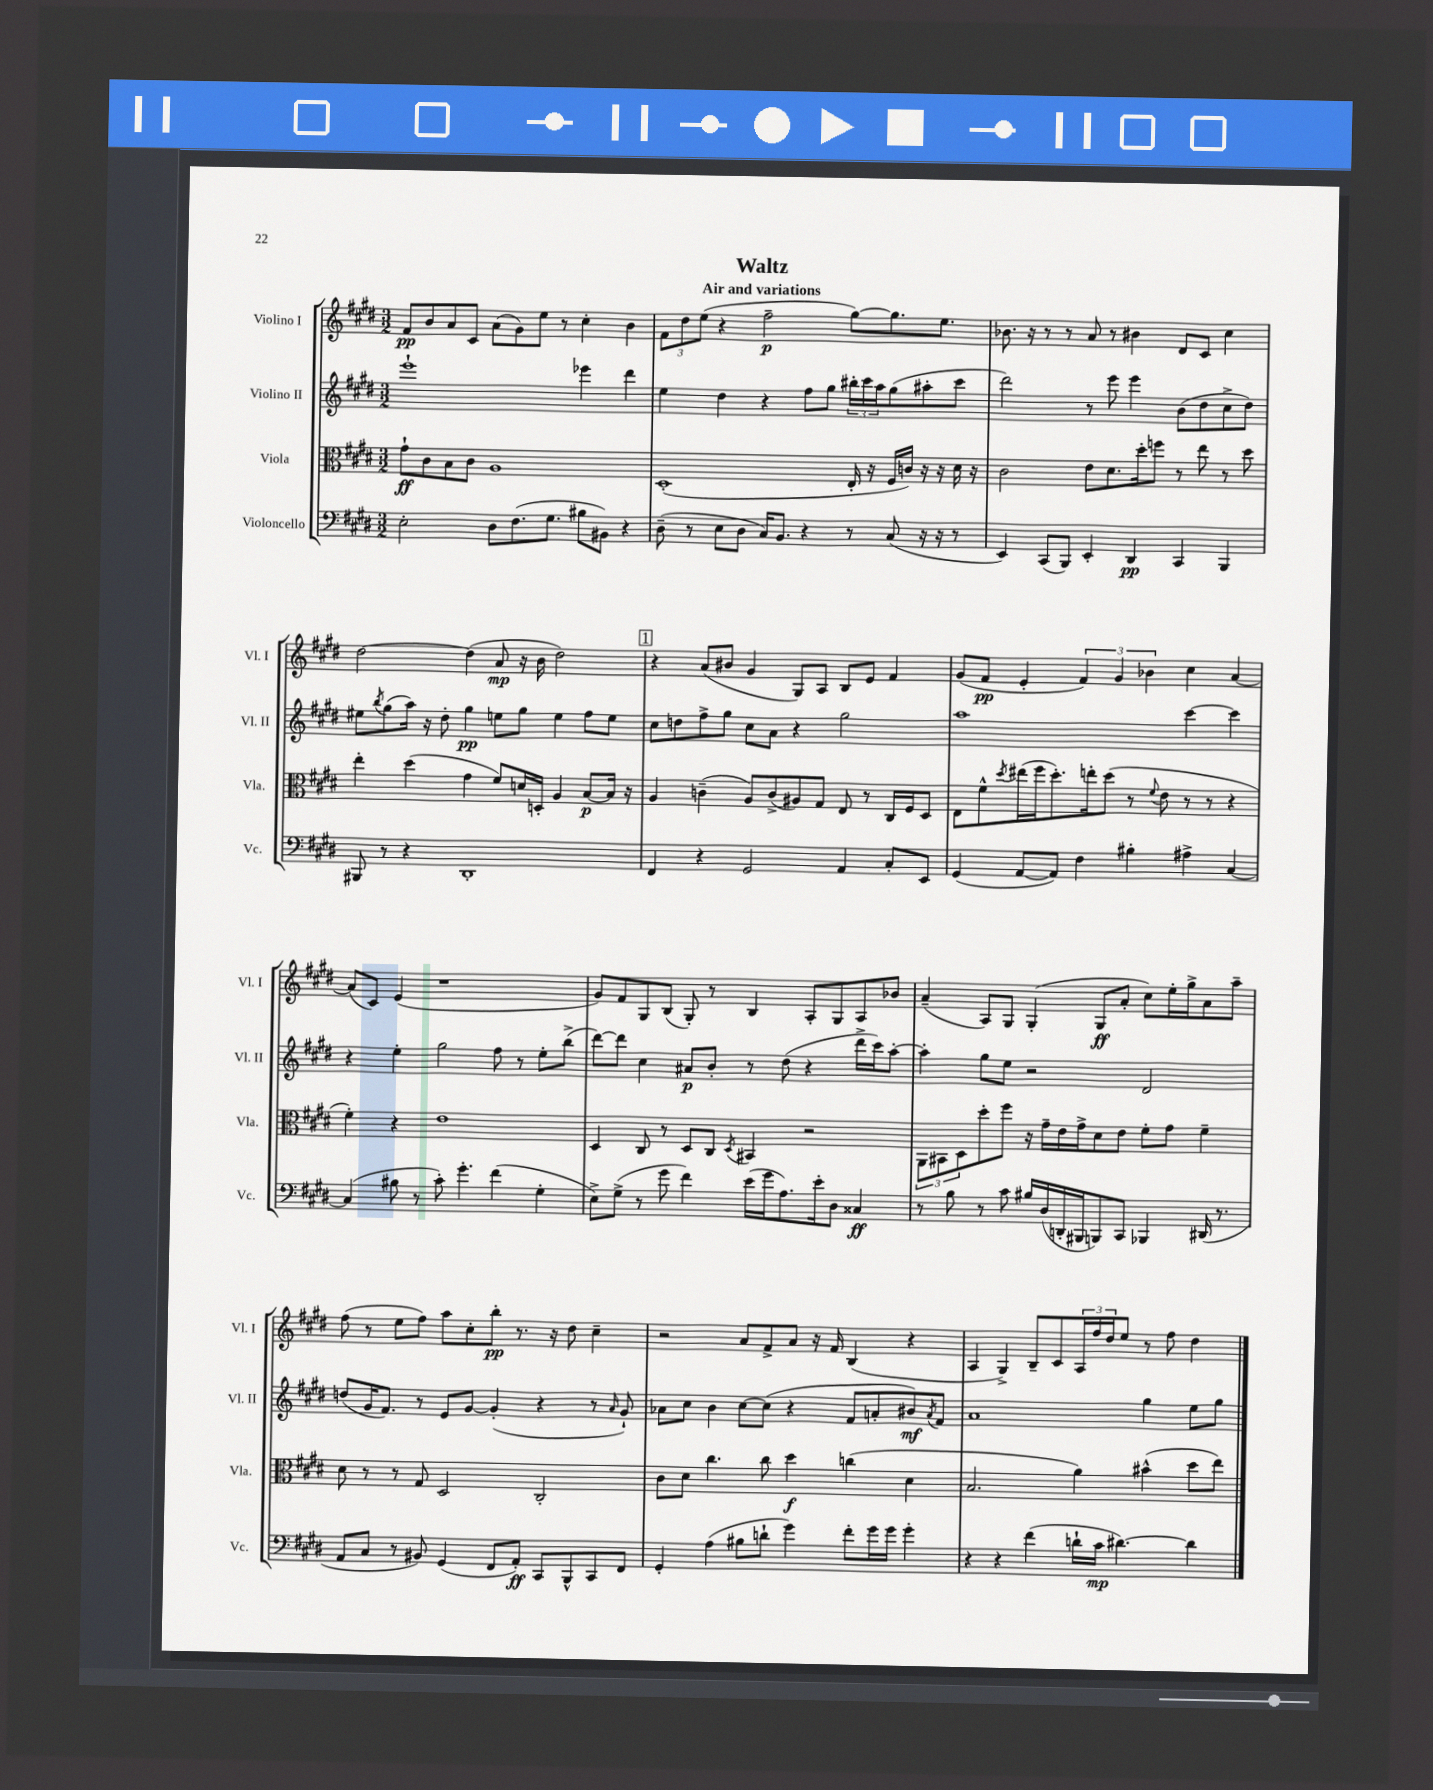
\header { title = "Waltz" subtitle = "Air and variations" }
<<
\new StaffGroup <<
\new Staff = "s0" \with { instrumentName = "Violino I" shortInstrumentName = "Vl. I" } {
    \clef treble \key e \major \numericTimeSignature \time 3/2
    fis'8\pp b'8 a'8 cis'8 a'8( gis'8) e''8 r8 cis''4-. b'4 |
    \tuplet 3/2 { fis'8 dis''8 e''8( } r4 fis''2--\p gis''8~) gis''8. e''8. |
    bes'8. r16 r8 r8 a'8 r8 bis'4 dis'8 cis'8 cis''4 |
    dis''2~ dis''4( a'8\mp r16 b'16 dis''2) |
    \mark \markup { \box "1" } r4 a'8( bis'8 gis'4 gis8) a8 b8 e'8 fis'4 |
    gis'8( fis'8\pp e'4-. \tuplet 3/2 { fis'4) gis'4 bes'4 } cis''4 a'4~ |
    a'8( cis'8) e'4( r1 |
    gis'8) fis'8 gis8 b8( gis8-.) r8 b4 a8-. gis8 a8 bes'8 |
    a'4--( a8) gis8 gis4-.( gis8\ff a'8-. cis''8) e''16-. gis''16-> a'8 a''8-- |
    fis''8( r8 e''8 fis''8) a''8 cis''8-. b''8-.\pp r8. r16 dis''8 cis''4-- |
    r2 a'8 fis'8-> a'8 r16 fis'16 b4( r4 |
    a4 gis4->) b8-- cis'8 \tuplet 3/2 { a16 fis''16 dis''16 } e''8 r8 fis''8 dis''4 \bar "|." |
}
\new Staff = "s1" \with { instrumentName = "Violino II" shortInstrumentName = "Vl. II" } {
    \clef treble \key e \major \numericTimeSignature \time 3/2
    e'''1-! ees'''4 dis'''4 |
    e''4 dis''4 r4 fis''8 gis''8 \tuplet 3/2 { bis''16-. cis'''16 a''16 } gis''8( ais''8-. cis'''8 |
    dis'''2) r8 e'''8 e'''4 b'8( dis''8 cis''8-> dis''8) |
    eis''8 \acciaccatura { b''8 } gis''8( a''16) r16 dis''8-. gis''4\pp e''8 gis''8 e''4 fis''8 e''8 |
    \mark \markup { \box "1" } cis''8 d''8 fis''8-> gis''8 cis''8 a'8 r4 gis''2 |
    a''1 cis'''4~ cis'''4 |
    r4 e''4-. gis''2 fis''8 r8 e''8-. b''8->( |
    dis'''8~) dis'''8 cis''4 ais'8\p b'8-. r8 dis''8( r4 dis'''16-> cis'''16) a''8~-. |
    a''4-. gis''8 e''8 r2 dis'2 |
    d''8( gis'16 fis'8.) r8 e'8 gis'8~ gis'4-.( r4 r8 \grace { a'16 } gis'8-!) |
    aes'8 cis''8 b'4 cis''8~ cis''8( r4 fis'8 a'8-. bis'8\mf) \acciaccatura { a'8 } fis'8 |
    a'1 gis''4 e''8 gis''8 \bar "|." |
}
\new Staff = "s2" \with { instrumentName = "Viola" shortInstrumentName = "Vla." } {
    \clef alto \key e \major \numericTimeSignature \time 3/2
    gis'8-!\ff cis'8 b8 cis'8 a1 |
    dis1-.( e16-. r16 fis16 c'16) r16 r16 dis'16 r16 |
    cis'2 e'8 dis'8. dis''16-. f''8 r8 e''8 r8 dis''8 |
    e''4-. dis''4( gis'4 fis'8) d'16 d16-. a4 b8~\p b16 r16 |
    \mark \markup { \box "1" } a4 c'4--( a8) c'8->( ais8) gis8 e8 r8 cis16 fis16 dis8 |
    e8 fis'8-^ \acciaccatura { dis''8 } eis''16( fis''16 dis''8.-.) e''16-. dis''8( r8 \appoggiatura { fis'8 } e'8 r8 r8 r4 |
    fis'4-.) r4 e'1 |
    dis4 cis8 r8 dis8 cis8 \acciaccatura { dis8 } bis,4 r2 |
    \tuplet 3/2 { a,8 bis,8 dis8 } dis''8-. fis''8 r16 gis'16-- e'16 gis'16-> dis'8 e'8 fis'8-. gis'8 fis'4-- |
    dis'8 r8 r8 gis8 dis2 cis2-. |
    cis'8 dis'8 cis''4. cis''8 dis''4\f c''4( dis'4 |
    b2. a'4) bis'4-^( dis''8 e''8) \bar "|." |
}
\new Staff = "s3" \with { instrumentName = "Violoncello" shortInstrumentName = "Vc." } {
    \clef bass \key e \major \numericTimeSignature \time 3/2
    e2-. dis8 fis8.( gis8. bis8 bis,8) r4 |
    dis8--( r8 e8 dis8 cis16) b,8. r4 r8 cis8( r16 r16 r8 |
    e,4) cis,8( b,,8) e,4-. dis,4\pp cis,4 b,,4 |
    bis,,8 r8 r4 dis,1-. |
    \mark \markup { \box "1" } fis,4 r4 gis,2 a,4 cis8-. e,8 |
    gis,4( a,8~ a,8) fis4 bis4-. ais4-> cis4~ |
    cis4( bis8 r8 cis'8-.) gis'4.-. fis'4( gis4-. |
    e8->) gis8->( r8 gis'8 fis'4) e'16( gis'16 a8.) e'16-. dis8 cisis4\ff |
    r8 b8 r8 cis'8 bis16 dis16( d,16-. bis,,16 b,,8) cis,8 bes,,4 dis,16( r8. |
    a,8 cis8 r8 bis,8) gis,4( fis,8 a,8-.\ff) cis,8 b,,8-^ cis,8 fis,8 |
    gis,4-. a4( bis8 d'8-! gis'4) fis'8-. gis'16 gis'16 gis'4-. |
    r4 r4 fis'4( d'16-! cis'16\mp dis'4.~) dis'4 \bar "|." |
}
>>
>>
\layout { \context { \Score \remove "Bar_number_engraver" } }
